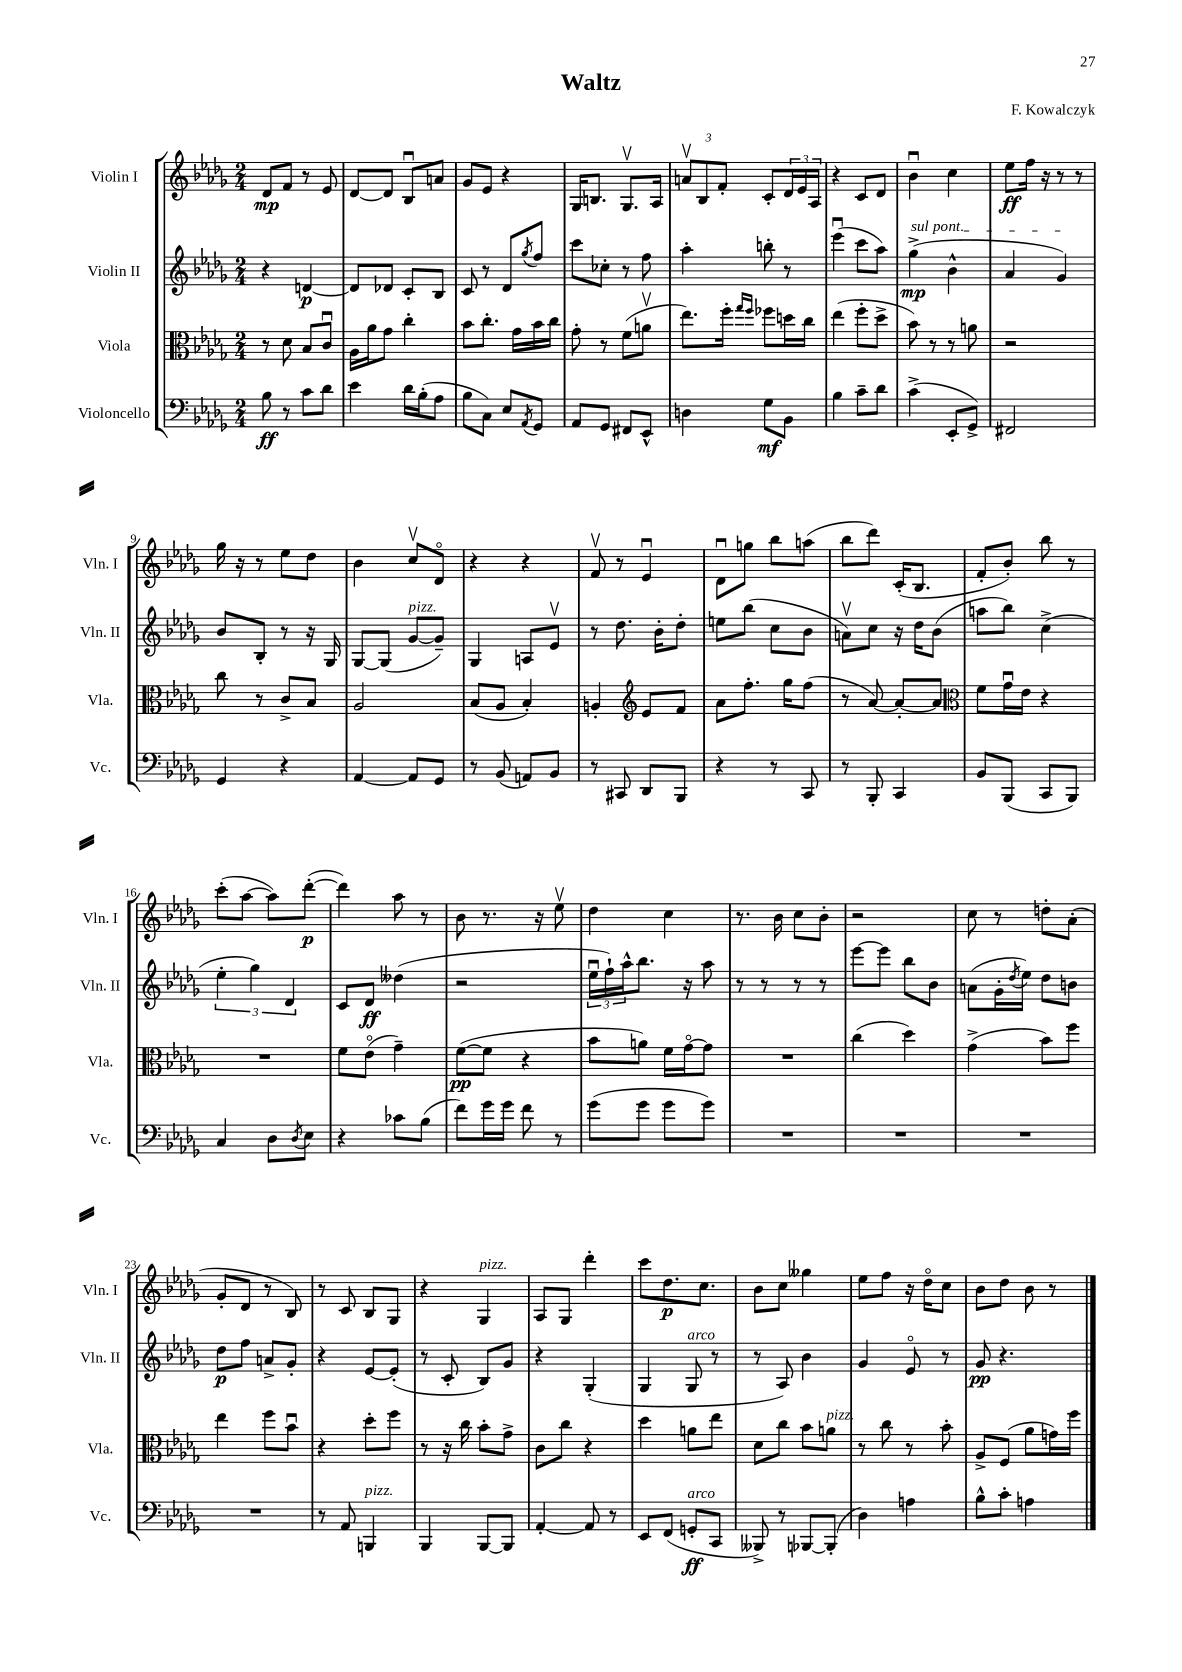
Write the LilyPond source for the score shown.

\header { title = "Waltz" composer = "F. Kowalczyk" }
<<
\new StaffGroup <<
\new Staff = "s0" \with { instrumentName = "Violin I" shortInstrumentName = "Vln. I" } {
    \clef treble \key des \major \numericTimeSignature \time 2/4
    des'8\mp f'8 r8 ees'8 |
    des'8~ des'8 bes8\downbow a'8 |
    ges'8 ees'8 r4 |
    ges16 b8. ges8.\upbow aes16 |
    \tuplet 3/2 { a'8\upbow bes8 f'8-. } c'8-. \tuplet 3/2 { des'16 ees'16 aes16 } |
    r4 c'8 des'8 |
    bes'4\downbow c''4 |
    ees''8\ff f''16 r16 r8 r8 |
    ges''16 r16 r8 ees''8 des''8 |
    bes'4 c''8\upbow des'8\flageolet |
    r4 r4 |
    f'8\upbow r8 ees'4\downbow |
    des'8\downbow g''8 bes''8 a''8( |
    bes''8 des'''8) c'16-.( bes8. |
    f'8-. bes'8-.) bes''8 r8 |
    c'''8-.( aes''8~ aes''8) des'''8~-.\p( |
    des'''4) aes''8 r8 |
    bes'8 r8. r16 ees''8\upbow |
    des''4 c''4 |
    r8. bes'16 c''8 bes'8-. |
    r2 |
    c''8 r8 d''8-. aes'8-.( |
    ges'8-. des'8 r8 bes8) |
    r8 c'8 bes8 ges8 |
    r4 ges4^\markup { \italic "pizz." } |
    aes8 ges8 des'''4-. |
    c'''8 des''8.\p c''8. |
    bes'8 c''8 geses''4 |
    ees''8 f''8 r16 des''16\flageolet c''8 |
    bes'8 des''8 bes'8 r8 \bar "|." |
}
\new Staff = "s1" \with { instrumentName = "Violin II" shortInstrumentName = "Vln. II" } {
    \clef treble \key des \major \numericTimeSignature \time 2/4
    r4 d'4~\p |
    d'8 des'8 c'8-. bes8 |
    c'8 r8 des'8 \acciaccatura { ges''8 } f''8 |
    c'''8 ces''8-. r8 f''8 |
    aes''4-. b''8-. r8 |
    ees'''4\downbow( c'''8 aes''8) |
    \once \override TextSpanner.bound-details.left.text = \markup { \italic "sul pont." } ges''4->\mp\startTextSpan( bes'4-^ |
    aes'4 ges'4\stopTextSpan) |
    bes'8 bes8-. r8 r16 ges16 |
    ges8~ ges8( ges'8~^\markup { \italic "pizz." } ges'8--) |
    ges4 a8 ees'8\upbow |
    r8 des''8. bes'16-. des''8-. |
    e''8 bes''8( c''8 bes'8 |
    a'8\upbow) c''8 r16 des''16 bes'8( |
    a''8 bes''8) c''4->( |
    \tuplet 3/2 { ees''4-. ges''4) des'4 } |
    c'8 des'8\ff deses''4( |
    r2 |
    \tuplet 3/2 { ees''16\downbow f''16-!) aes''16-^ } bes''8. r16 aes''8 |
    r8 r8 r8 r8 |
    ees'''8~ ees'''8 bes''8 bes'8 |
    a'8( ges'16-. \acciaccatura { des''8 } ees''16) des''8 b'8 |
    des''8\p f''8 a'8-> ges'8-. |
    r4 ees'8~ ees'8-.( |
    r8 c'8-. bes8) ges'8 |
    r4 ges4-.( |
    ges4 ges8^\markup { \italic "arco" } r8 |
    r8 aes8) bes'4 |
    ges'4 ees'8\flageolet r8 |
    ges'8\pp r4. \bar "|." |
}
\new Staff = "s2" \with { instrumentName = "Viola" shortInstrumentName = "Vla." } {
    \clef alto \key des \major \numericTimeSignature \time 2/4
    r8 des'8 bes8 c'8\downbow |
    aes16 aes'16 ges'8 c''4-. |
    bes'8 c''8.-. ges'16 bes'16 c''16 |
    ges'8-. r8 f'8( a'8\upbow |
    ees''8.) f''16-. \grace { ges''16 f''16 } fes''8 d''16 c''16 |
    ees''4( f''8-. des''8-> |
    bes'8) r8 r8 a'8 |
    r2 |
    c''8 r8 c'8-> bes8 |
    aes2 |
    bes8( aes8 bes4-.) |
    a4-. \clef treble ees'8 f'8 |
    aes'8 f''8.-. ges''16 f''8( |
    r8 aes'8~) aes'8~-. aes'8 |
    \clef alto f'8 ges'16\downbow ees'16 r4 |
    R2 |
    f'8 ees'8\flageolet( ges'4--) |
    f'8~\pp( f'8 r4 |
    bes'8 a'8) f'16 ges'16~\flageolet ges'8 |
    R2 |
    c''4( des''4) |
    ges'4->( bes'8) f''8 |
    ees''4 f''8 bes'8\downbow |
    r4 des''8-. f''8 |
    r8 r16 c''16 bes'8-. ges'8-> |
    c'8 c''8 r4 |
    des''4 a'8 ees''8 |
    des'8 c''8 bes'8 a'8^\markup { \italic "pizz." } |
    r8 c''8 r8 bes'8-. |
    aes8-> f8( aes'8 g'16) f''16 \bar "|." |
}
\new Staff = "s3" \with { instrumentName = "Violoncello" shortInstrumentName = "Vc." } {
    \clef bass \key des \major \numericTimeSignature \time 2/4
    bes8\ff r8 c'8 des'8 |
    ees'4 des'16 bes16-.( aes8 |
    bes8 c8) ees8 \acciaccatura { aes,8 } ges,8 |
    aes,8 ges,8 fis,8 ees,8-^ |
    d4 ges8\mf bes,8 |
    bes4 c'8-- des'8 |
    c'4->( ees,8-. ges,8->) |
    fis,2 |
    ges,4 r4 |
    aes,4~ aes,8 ges,8 |
    r8 bes,8( a,8) bes,8 |
    r8 cis,8 des,8 bes,,8 |
    r4 r8 c,8 |
    r8 bes,,8-. c,4 |
    bes,8 bes,,8( c,8 bes,,8) |
    c4 des8 \acciaccatura { des8 } ees8 |
    r4 ces'8 bes8( |
    f'8) ges'16 ges'16 f'8 r8 |
    ges'8( ges'8 ges'8 ges'8) |
    R2 |
    R2 |
    R2 |
    R2 |
    r8 aes,8 b,,4^\markup { \italic "pizz." } |
    bes,,4 bes,,8~ bes,,8 |
    aes,4~-. aes,8 r8 |
    ees,8 f,8( g,8-.\ff^\markup { \italic "arco" } c,8 |
    beses,,8->) r8 bes,,8~ bes,,8-.( |
    des4) a4 |
    bes8-^ c'8-. a4 \bar "|." |
}
>>
>>
